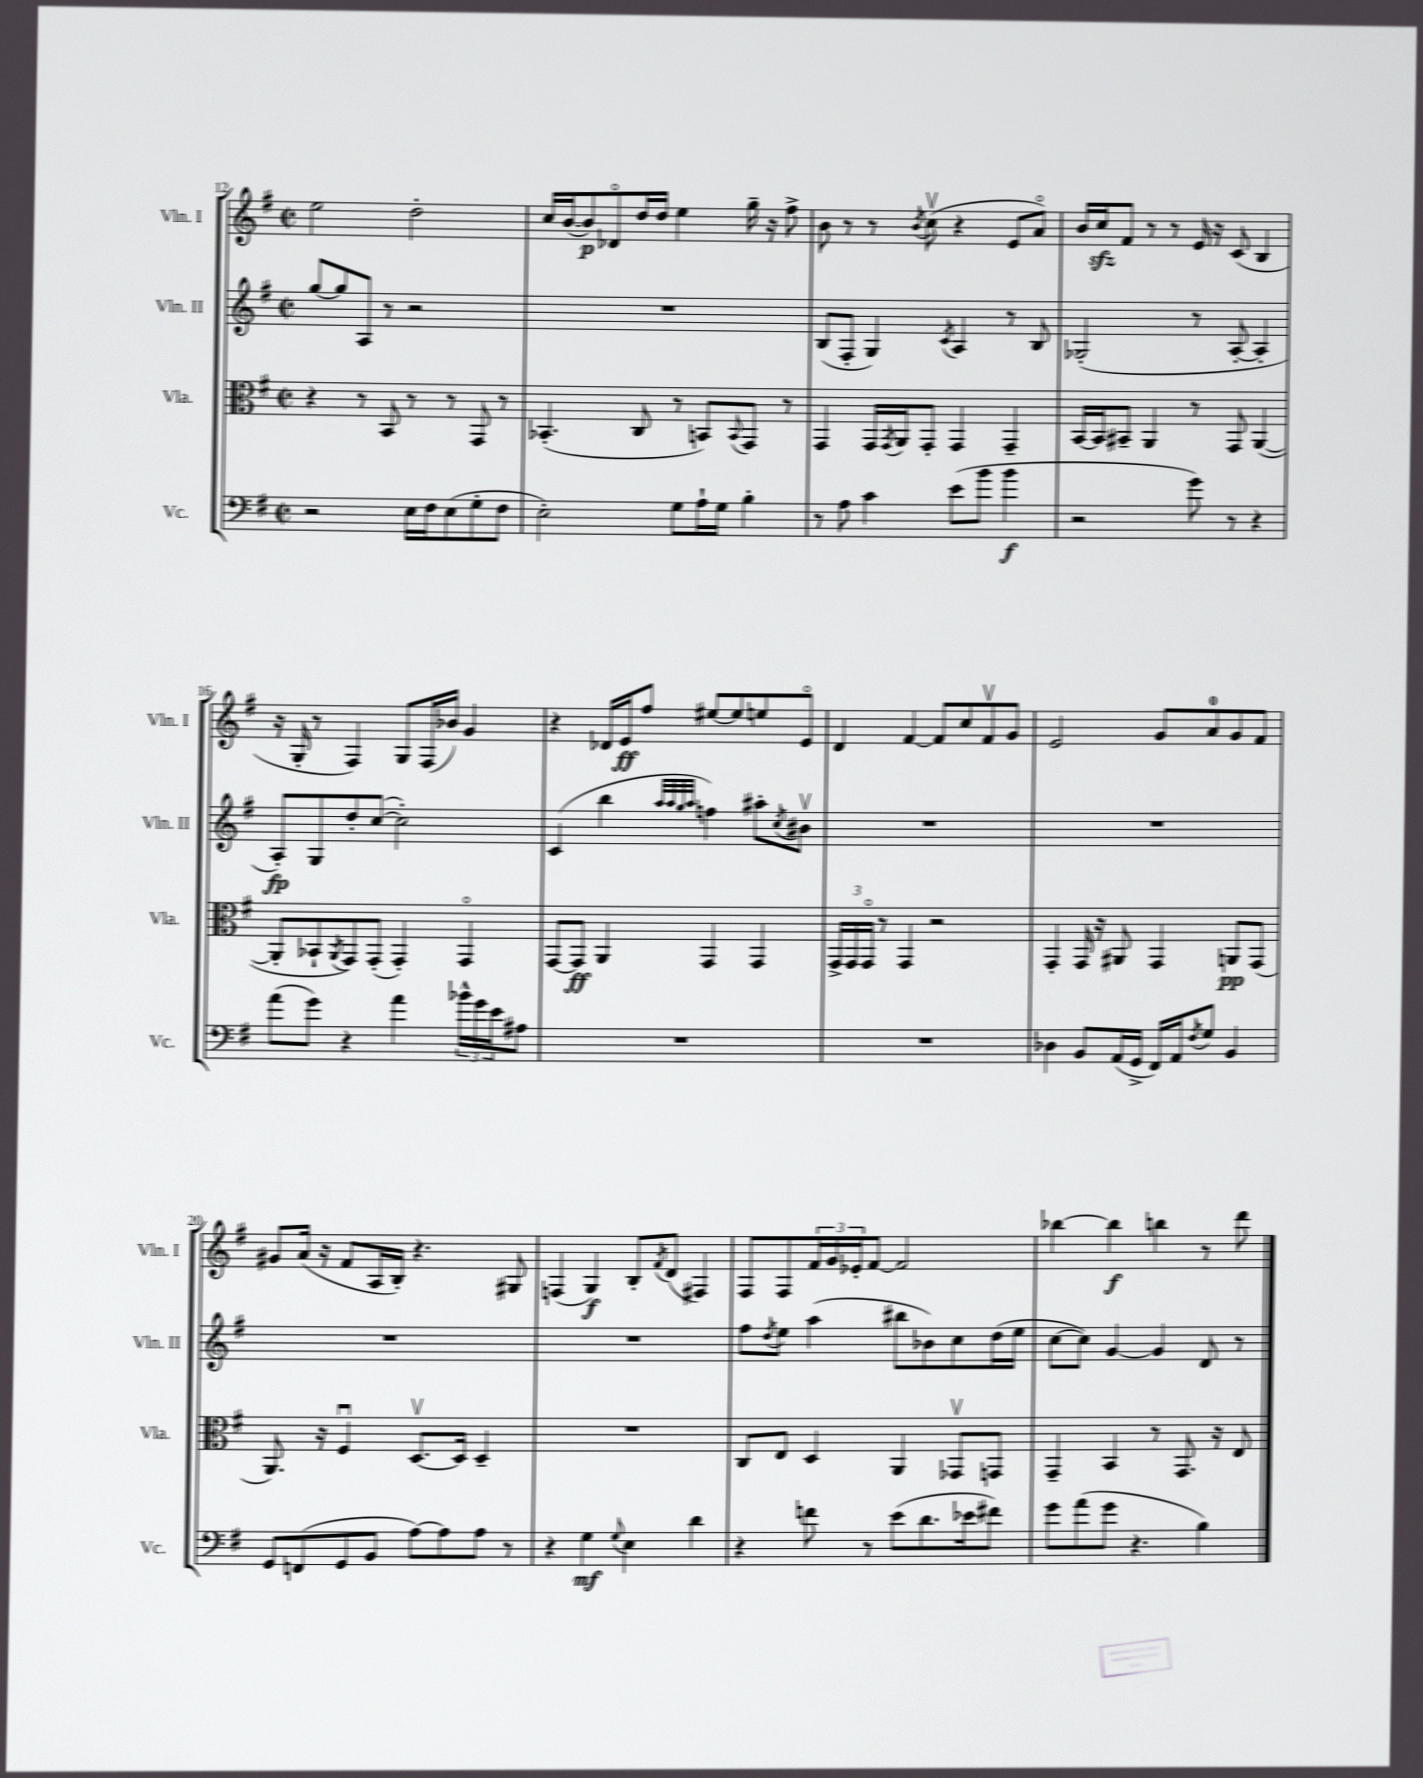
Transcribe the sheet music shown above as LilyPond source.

<<
\new StaffGroup <<
\new Staff = "s0" \with { instrumentName = "Vln. I" shortInstrumentName = "Vln. I" } {
    \clef treble \key g \major \defaultTimeSignature \time 2/2
    e''2 d''2-. |
    c''16 b'16~( b'8\p) des'8\flageolet d''16 d''16 e''4 g''16-- r16 fis''8-> |
    b'8 r8 r8 \acciaccatura { b'8 } c''8\upbow( r4 e'8 a'8\flageolet) |
    b'16 c''16\sfz fis'8 r8 r8 e'16 r16 c'8( b4 |
    r16 g16-. r8 fis4) g8 fis16( bes'16) g'4 |
    r4 des'16 e'16\ff fis''8 eis''8~ eis''8 e''8 e'8\flageolet |
    d'4 fis'4~ fis'8 c''8 fis'8\upbow g'8 |
    e'2 g'8 a'8-0 g'8 fis'8 |
    gis'8 a'16( r16 fis'8 a16 b16-.) r4. gis8 |
    f4( g4\f) b8-. \acciaccatura { fis'8 } d'8( fis4) |
    fis8 fis8 \tuplet 3/2 { fis'16 g'16 ees'16-. } fis'8~ fis'2 |
    bes''4~ bes''4\f b''4 r8 d'''8 \bar "|." |
}
\new Staff = "s1" \with { instrumentName = "Vln. II" shortInstrumentName = "Vln. II" } {
    \clef treble \key g \major \defaultTimeSignature \time 2/2
    g''8~ g''8 a8 r8 r2 |
    R1 |
    b8( fis8-. g4) \acciaccatura { c'8 } a4 r8 b8 |
    ges2-.( r8 a8~-. a4-. |
    a8-.\fp) g8 d''8-. c''8~( c''2-.) |
    c'4( b''4 \grace { a''32 a''32 g''32 a''32 } f''4) ais''8-. \acciaccatura { c''8 } bis'8\upbow |
    R1 |
    R1 |
    R1 |
    R1 |
    fis''8 \acciaccatura { d''8 } e''8 a''4( bis''8 bes'8) c''8 d''16( e''16 |
    c''8~ c''8) g'4~ g'4 d'8 r8 \bar "|." |
}
\new Staff = "s2" \with { instrumentName = "Vla." shortInstrumentName = "Vla." } {
    \clef alto \key g \major \defaultTimeSignature \time 2/2
    r4 r8 b,8 r8 r8 g,8 r8 |
    bes,4.-.( c8 r8 b,8) \appoggiatura { b,8 } g,8 r8 |
    g,4 g,16 \acciaccatura { g,8 } a,16 g,8-. g,4 g,4-- |
    b,16~ b,16 bis,8-- a,4 r8 g,8 a,4~( |
    a,8-. bes,8-! \acciaccatura { a,8 } g,8) g,8-.( g,4-.) g,4\flageolet |
    g,8~ g,8\ff a,4 g,4 g,4 |
    \tuplet 3/2 { g,16-> g,16 g,16\flageolet } r8 g,4 r2 |
    g,4-. g,16 r16 ais,8 g,4 a,8\pp g,8( |
    a,8.) r16 fis4\downbow d8.~\upbow d16 d4-- |
    R1 |
    c8 e8 d4 a,4 ges,8\upbow g,8 |
    g,4-- b,4 r8 g,8. r16 e8 \bar "|." |
}
\new Staff = "s3" \with { instrumentName = "Vc." shortInstrumentName = "Vc." } {
    \clef bass \key g \major \defaultTimeSignature \time 2/2
    r2 e16 fis16 e8( g8-. fis8 |
    e2-.) g8 a16-! g16 b4-. |
    r8 a8 c'4 e'8( b'8 b'4\f |
    r2 g'8) r8 r4 |
    a'8( g'8) r4 a'4 \tuplet 3/2 { bes'16-^ g'16 e'16 } ais8 |
    R1 |
    R1 |
    des4 b,8 a,16( g,16-> fis,16) a,16 \acciaccatura { fis8 } g8 b,4 |
    g,8 f,8( g,8 b,8 a8~) a8 a8 r8 |
    r4 g4\mf \appoggiatura { g8 } e4 d'4 |
    r4 f'8 r8 e'8( d'8. ees'16 fis'8) |
    g'8 a'8( g'8 r4. b4) \bar "|." |
}
>>
>>
\layout { \context { \Score currentBarNumber = #12 } }
